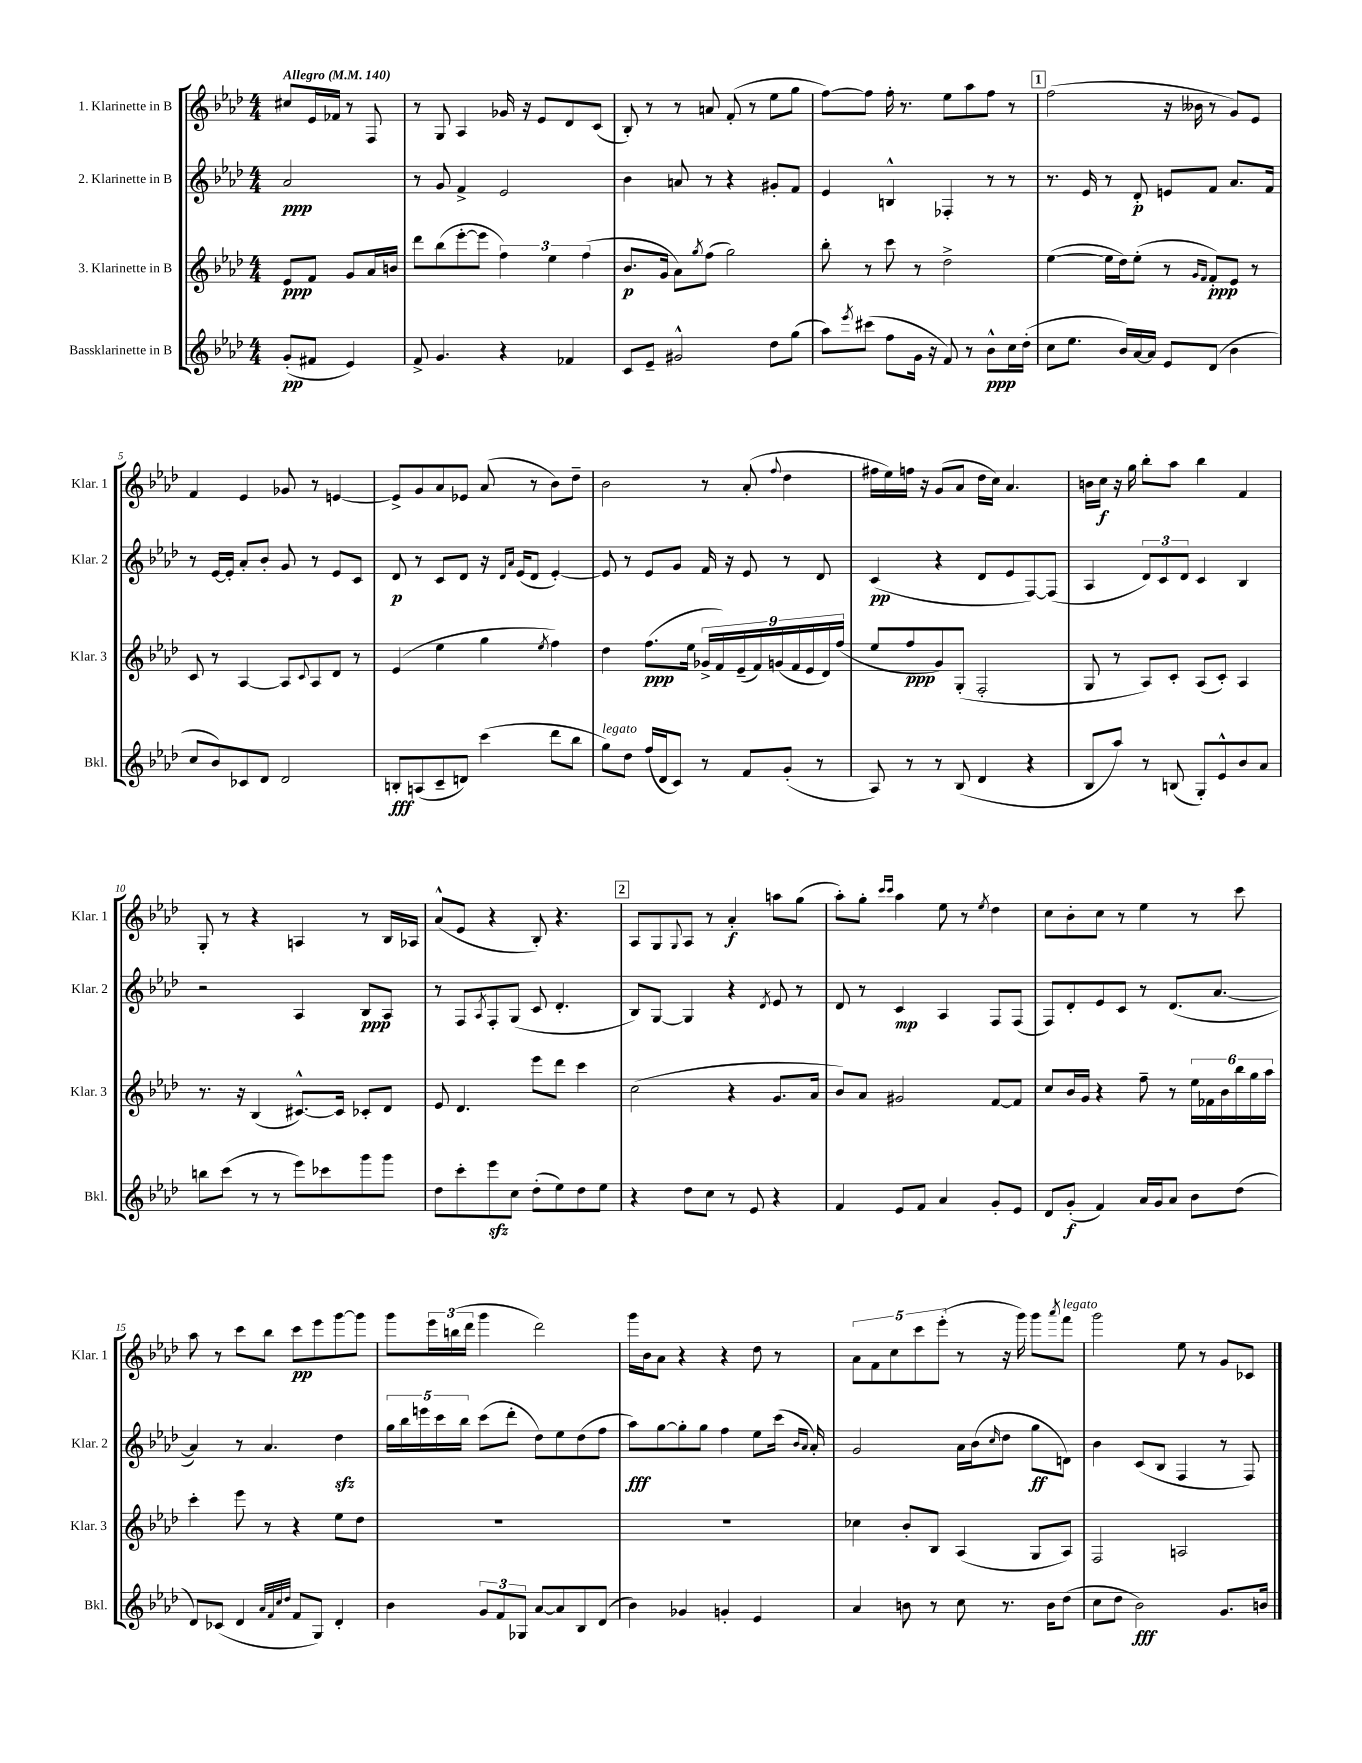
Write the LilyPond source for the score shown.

<<
\new StaffGroup <<
\new Staff = "s0" \with { instrumentName = "1. Klarinette in B" shortInstrumentName = "Klar. 1" } {
    \clef treble \key aes \major \numericTimeSignature \time 4/4 \partial 2 \tempo "Allegro" 4 = 140
    cis''8 ees'16 fes'16 r8 f8 |
    r8 g8 aes4 ges'16 r16 ees'8 des'8 c'8( |
    bes8-.) r8 r8 a'8 f'8-.( r8 ees''8 g''8 |
    f''8~) f''8 f''16-. r8. ees''8 aes''8 f''8 r8 |
    \mark \markup { \box "1" } f''2( r16 beses'16 r8 g'8) ees'8 |
    f'4 ees'4 ges'8 r8 e'4~ |
    e'8-> g'8 aes'8 ees'8 aes'8( r8 bes'8) des''8-- |
    bes'2 r8 aes'8-.( \appoggiatura { f''8 } des''4 |
    fis''16 ees''16) f''16 r16 g'8( aes'8 des''16 c''16) aes'4. |
    b'16 c''16\f r16 g''16 bes''8-. aes''8 bes''4 f'4 |
    g8-. r8 r4 a4 r8 bes16 aes16 |
    aes'8-^( ees'8 r4 bes8-.) r4. |
    \mark \markup { \box "2" } aes8 g8 \appoggiatura { g8 } aes8 r8 aes'4-.\f a''8 g''8( |
    aes''8-.) g''8-. \grace { c'''16 c'''16 } aes''4 ees''8 r8 \acciaccatura { ees''8 } des''4 |
    c''8 bes'8-. c''8 r8 ees''4 r8 c'''8 |
    aes''8 r8 c'''8 bes''8 c'''8\pp ees'''8 g'''8~ g'''8 |
    g'''8 \tuplet 3/2 { ees'''16 b''16( des'''16 } g'''4 des'''2) |
    g'''16 bes'16 aes'8 r4 r4 des''8 r8 |
    \tuplet 5/4 { aes'8 f'8 c''8 c'''8 ees'''8-.( } r8 r16 g'''16) g'''8 \acciaccatura { aes'''8 } f'''8^\markup { \italic "legato" } |
    g'''2 ees''8 r8 g'8 ces'8 \bar "|." |
}
\new Staff = "s1" \with { instrumentName = "2. Klarinette in B" shortInstrumentName = "Klar. 2" } {
    \clef treble \key aes \major \numericTimeSignature \time 4/4 \partial 2
    aes'2\ppp |
    r8 g'8 f'4-> ees'2 |
    bes'4 a'8 r8 r4 gis'8-. f'8 |
    ees'4 b4-^ fes4-. r8 r8 |
    \mark \markup { \box "1" } r8. ees'16 r8 des'8-.\p e'8 f'8 aes'8. f'16 |
    r8 ees'16~ ees'16-. aes'8-. bes'8-. g'8 r8 ees'8 c'8 |
    des'8\p r8 c'8 des'8 r16 \grace { des'16 aes'16 } ees'16( des'8 ees'4~-.) |
    ees'8 r8 ees'8 g'8 f'16 r16 ees'8 r8 des'8 |
    c'4\pp( r4 des'8 ees'8 f8~) f8( |
    aes4 \tuplet 3/2 { des'8) c'8 des'8 } c'4 bes4 |
    r2 aes4 bes8\ppp aes8 |
    r8 f8 \acciaccatura { aes8 } f8-. g8( c'8 des'4.-. |
    \mark \markup { \box "2" } bes8) g8~ g4 r4 \acciaccatura { des'8 } ees'8 r8 |
    des'8 r8 c'4\mp aes4 f8 f8( |
    f8) des'8-. ees'8 c'8 r8 des'8.( aes'8.~ |
    aes'4) r8 aes'4. des''4\sfz |
    \tuplet 5/4 { g''16 bes''16 e'''16 c'''16 bes''16 } c'''8( des'''8-. des''8) ees''8 des''8( f''8 |
    aes''8\fff) g''8~ g''8-. g''8 f''4 ees''8 c'''16( \grace { bes'16 aes'16 } aes'16-.) |
    g'2 aes'16 bes'16( \grace { c''16 } des''8 g''8\ff d'8) |
    bes'4 c'8( bes8 f4 r8 f8) \bar "|." |
}
\new Staff = "s2" \with { instrumentName = "3. Klarinette in B" shortInstrumentName = "Klar. 3" } {
    \clef treble \key aes \major \numericTimeSignature \time 4/4 \partial 2
    ees'8\ppp f'8 g'8 aes'16 b'16 |
    des'''8 bes''8( ees'''8~-. ees'''8 \tuplet 3/2 { f''4) ees''4 f''4( } |
    bes'8.\p g'16 aes'8) \acciaccatura { g''8 } f''8( g''2) |
    bes''8-. r8 c'''8 r8 des''2-> |
    \mark \markup { \box "1" } ees''4~( ees''16 des''16) ees''8-.( r8 \grace { g'16 f'16 } f'8-.\ppp) ees'8 r8 |
    c'8 r8 aes4~ aes8 \appoggiatura { c'8 } aes8 des'8 r8 |
    ees'4( ees''4 g''4 \acciaccatura { ees''8 } f''4) |
    des''4 f''8.\ppp( ees''16 \tuplet 9/8 { ges'16-> f'16) ees'16--( f'16) g'16( f'16 ees'16 des'16) f''16( } |
    ees''8 f''8\ppp g'8) g8-.( f2-. |
    g8 r8 aes8) c'8-. aes8( c'8-.) aes4 |
    r8. r16 bes4( cis'8.~-^) cis'16 ces'8-. des'8 |
    ees'8 des'4. ees'''8 des'''8 c'''4 |
    \mark \markup { \box "2" } c''2( r4 g'8. aes'16 |
    bes'8) aes'8 gis'2 f'8~ f'8 |
    c''8 bes'16 g'16 r4 f''8-- r8 \tuplet 6/4 { ees''16 fes'16 bes'16 bes''16 g''16 aes''16 } |
    c'''4-. ees'''8 r8 r4 ees''8 des''8 |
    R1 |
    R1 |
    ces''4 bes'8-. bes8 aes4( g8 aes8) |
    f2 a2 \bar "|." |
}
\new Staff = "s3" \with { instrumentName = "Bassklarinette in B" shortInstrumentName = "Bkl." } {
    \clef treble \key aes \major \numericTimeSignature \time 4/4 \partial 2
    g'8-.\pp( fis'8 ees'4) |
    f'8-> g'4. r4 fes'4 |
    c'8 ees'8-- gis'2-^ des''8 g''8( |
    aes''8) \acciaccatura { ees'''8 } cis'''8( f''8 g'16 r16 f'8) r8 bes'8-^\ppp c''16 des''16-.( |
    \mark \markup { \box "1" } c''8 ees''8. bes'16) aes'16~ aes'16 ees'8 des'8( bes'4 |
    c''8 bes'8) ces'8 des'8 des'2 |
    b8-.\fff a8( c'8-- d'8) c'''4( des'''8 bes''8 |
    g''8^\markup { \italic "legato" }) des''8 f''16( des'16 c'8) r8 f'8 g'8-.( r8 |
    aes8) r8 r8 bes8( des'4 r4 |
    bes8 aes''8) r8 b8( g8-.) ees'8-^ bes'8 aes'8 |
    b''8 c'''8( r8 r8 ees'''8) ces'''8 g'''8 g'''8 |
    des''8 c'''8-. ees'''8\sfz c''8 des''8-.( ees''8) des''8 ees''8 |
    \mark \markup { \box "2" } r4 des''8 c''8 r8 ees'8 r4 |
    f'4 ees'8 f'8 aes'4 g'8-. ees'8 |
    des'8 g'8-.\f( f'4) aes'16 g'16 aes'8 bes'8 des''8( |
    des'8) ces'8( des'4 \grace { aes'32 f'32 c''32 des''32 } f'8 g8) des'4-. |
    bes'4 \tuplet 3/2 { g'8 f'8 ges8 } aes'8~ aes'8 bes8 des'8( |
    bes'4) ges'4 g'4-. ees'4 |
    aes'4 b'8 r8 c''8 r8. b'16 des''8( |
    c''8 des''8 bes'2\fff) g'8. b'16 \bar "|." |
}
>>
>>
